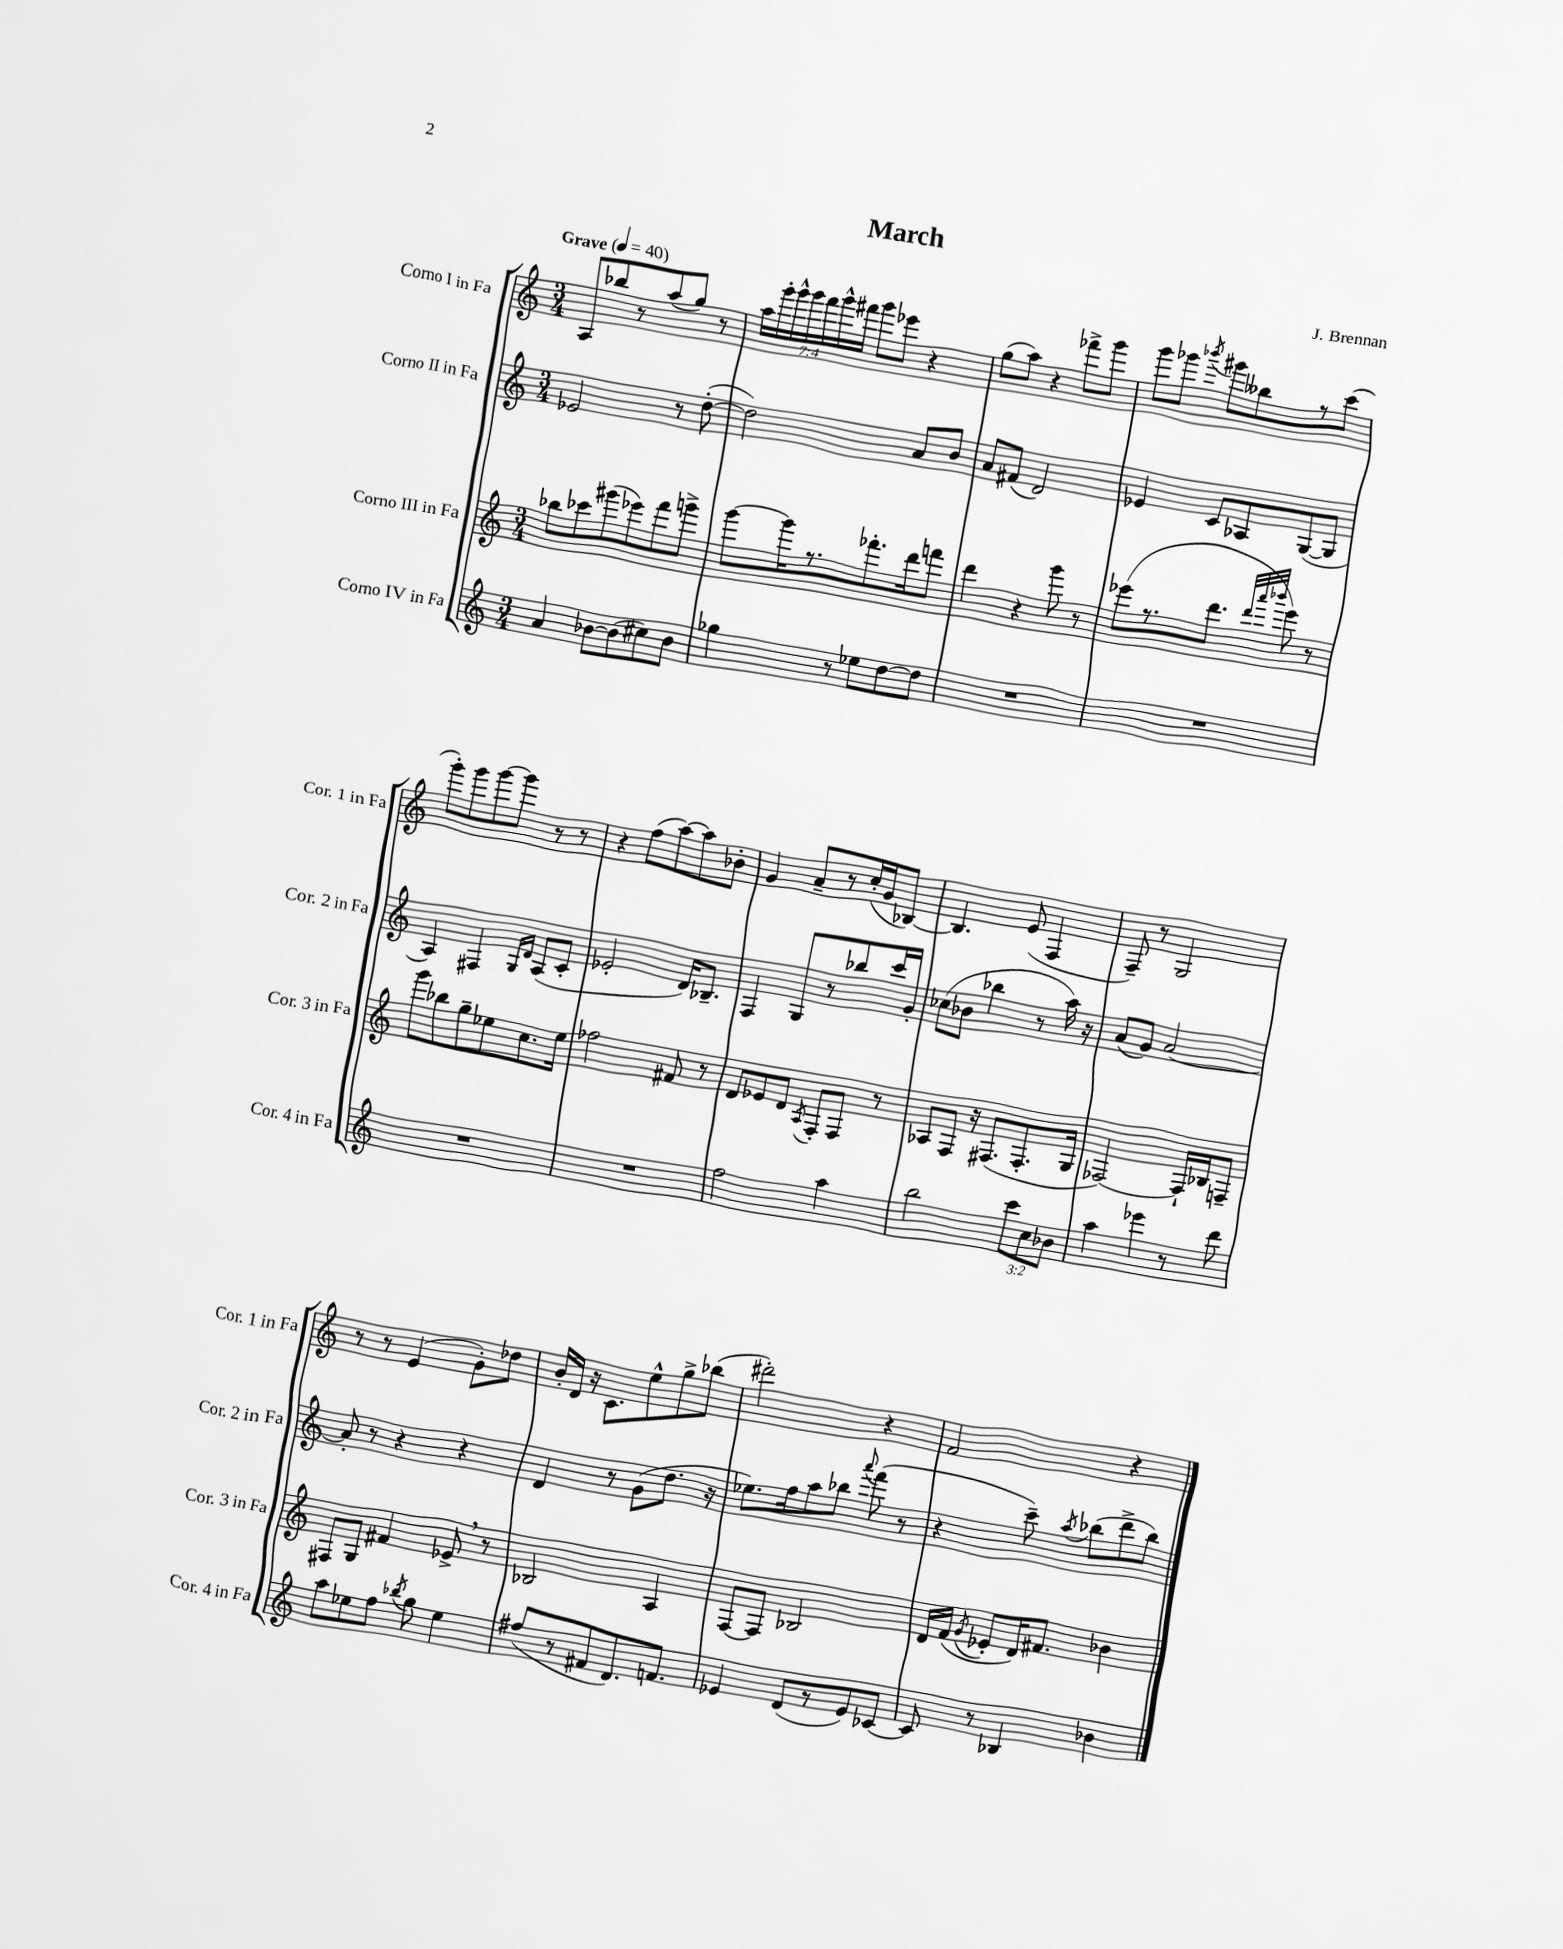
\header { title = "March" composer = "J. Brennan" }
<<
\new StaffGroup <<
\new Staff = "s0" \with { instrumentName = "Corno I in Fa" shortInstrumentName = "Cor. 1 in Fa" } {
    \clef treble \key c \major \numericTimeSignature \time 3/4 \override Staff.TupletNumber.text = #tuplet-number::calc-fraction-text \tempo "Grave" 4 = 40
    \autoBeamOff a8[ bes''8 r8 a''8( g''8]) r8 |
    \tuplet 7/4 { a''16[ g'''16-. g'''16-^ g'''16 f'''16 g'''16-^ fis'''16] } g'''8[ ees'''8] r4 |
    g''8[( a''8]) r4 fes'''8[-> g'''8] |
    g'''8[ ges'''8] \acciaccatura { bes'''8 } gis'''8[ beses''8 r8 c'''8]( |
    g'''8[-.) g'''8 g'''8~ g'''8] r8 r8 |
    r4 f''8[( a''8~) a''8 bes'8]-. |
    g'4 a'8[-- r8 c''16-.( g'16 bes8]~) |
    bes4. e'8( f4 |
    f8--) r8 g2 |
    r8 r8 e'4( g'8[-.) des''8] |
    b'16[-. d'16] r16 c'8.[ e''8-^ g''8-> bes''8]( |
    dis'''2-.) r4 |
    f'2 r4 \bar "|." |
}
\new Staff = "s1" \with { instrumentName = "Corno II in Fa" shortInstrumentName = "Cor. 2 in Fa" } {
    \clef treble \key c \major \numericTimeSignature \time 3/4
    \autoBeamOff ees'2 r8 d''8~-.( |
    d''2) a'8[ b'8] |
    a'8[ fis'8]( d'2) |
    ees'4 c'8[ aes8 g8~( g8] |
    a4) fis4 \grace { g16[ d'16] } a8[( c'8]-. |
    ees'2-. d'16[) bes8.]-- |
    f4 g8[ r8 bes''8 c'''16 g'16]-. |
    ces''8[( bes'8] bes''4 r8 a''16) r16 |
    a'8[( g'8]) a'2~ |
    a'8-. r8 r4 r4 |
    d'4 r8 g'8[( d''8.] r16 |
    ees''8.[) f''16 a''8 bes''8] \appoggiatura { a'''8 } f'''8( r8 |
    r4 c'''8--) \acciaccatura { a''8 } bes''8[( d'''8-> bes''8]) \bar "|." |
}
\new Staff = "s2" \with { instrumentName = "Corno III in Fa" shortInstrumentName = "Cor. 3 in Fa" } {
    \clef treble \key c \major \numericTimeSignature \time 3/4
    \autoBeamOff bes''8[ ces'''8 gis'''8( ees'''8) f'''8 g'''8]-> |
    g'''8[~ g'''16 r8. fes'''8.-. d'''16 f'''8] |
    d'''4 r4 g'''8 r8 |
    ees'''8[( r8. d'''8.] \grace { d'''32[ a'''32 bes'''32] } ees'''8) r8 |
    g'''8[ bes''8 g''8-- ees''8 c''8. ees''16] |
    fes''2 fis'8 r8 |
    d'8[ ees'8 d'8] \acciaccatura { a8 } f8[-. f8] r8 |
    aes8[ f8] r16 fis8.[( fis8.-. g16] |
    fes2~) fes16[-! bes16 f8]-- |
    fis8[ g8] fis'4 ees'8-> \breathe r8 |
    bes2 a4 |
    f8[~ f8] bes2 |
    d'16[ f'16]( \acciaccatura { g'8 } ees'8[-. d'16) fis'8.] bes'4 \bar "|." |
}
\new Staff = "s3" \with { instrumentName = "Corno IV in Fa" shortInstrumentName = "Cor. 4 in Fa" } {
    \clef treble \key c \major \numericTimeSignature \time 3/4 \override Staff.TupletNumber.text = #tuplet-number::calc-fraction-text
    \autoBeamOff a'4 bes'8[~ bes'8( cis''8) bes'8] |
    ges''4 r8 ees''8[ d''8~ d''8] |
    R2. |
    R2. |
    R2. |
    R2. |
    f''2 a''4 |
    b''2 \tuplet 3/2 { c'''8[ c''8 bes'8] } |
    a''4 ees'''4 r8 d'''8 |
    a''8[ ees''8 f''8] \acciaccatura { bes''8 } g''8 ees''4 |
    fis''8[( r8 fis'8 d'8.) f'8.] |
    ees'4 d'8[( r8 ees'8) ces'8]~ |
    ces'8 r8 bes4 bes'4 \bar "|." |
}
>>
>>
\layout { \context { \Score \remove "Bar_number_engraver" } }
